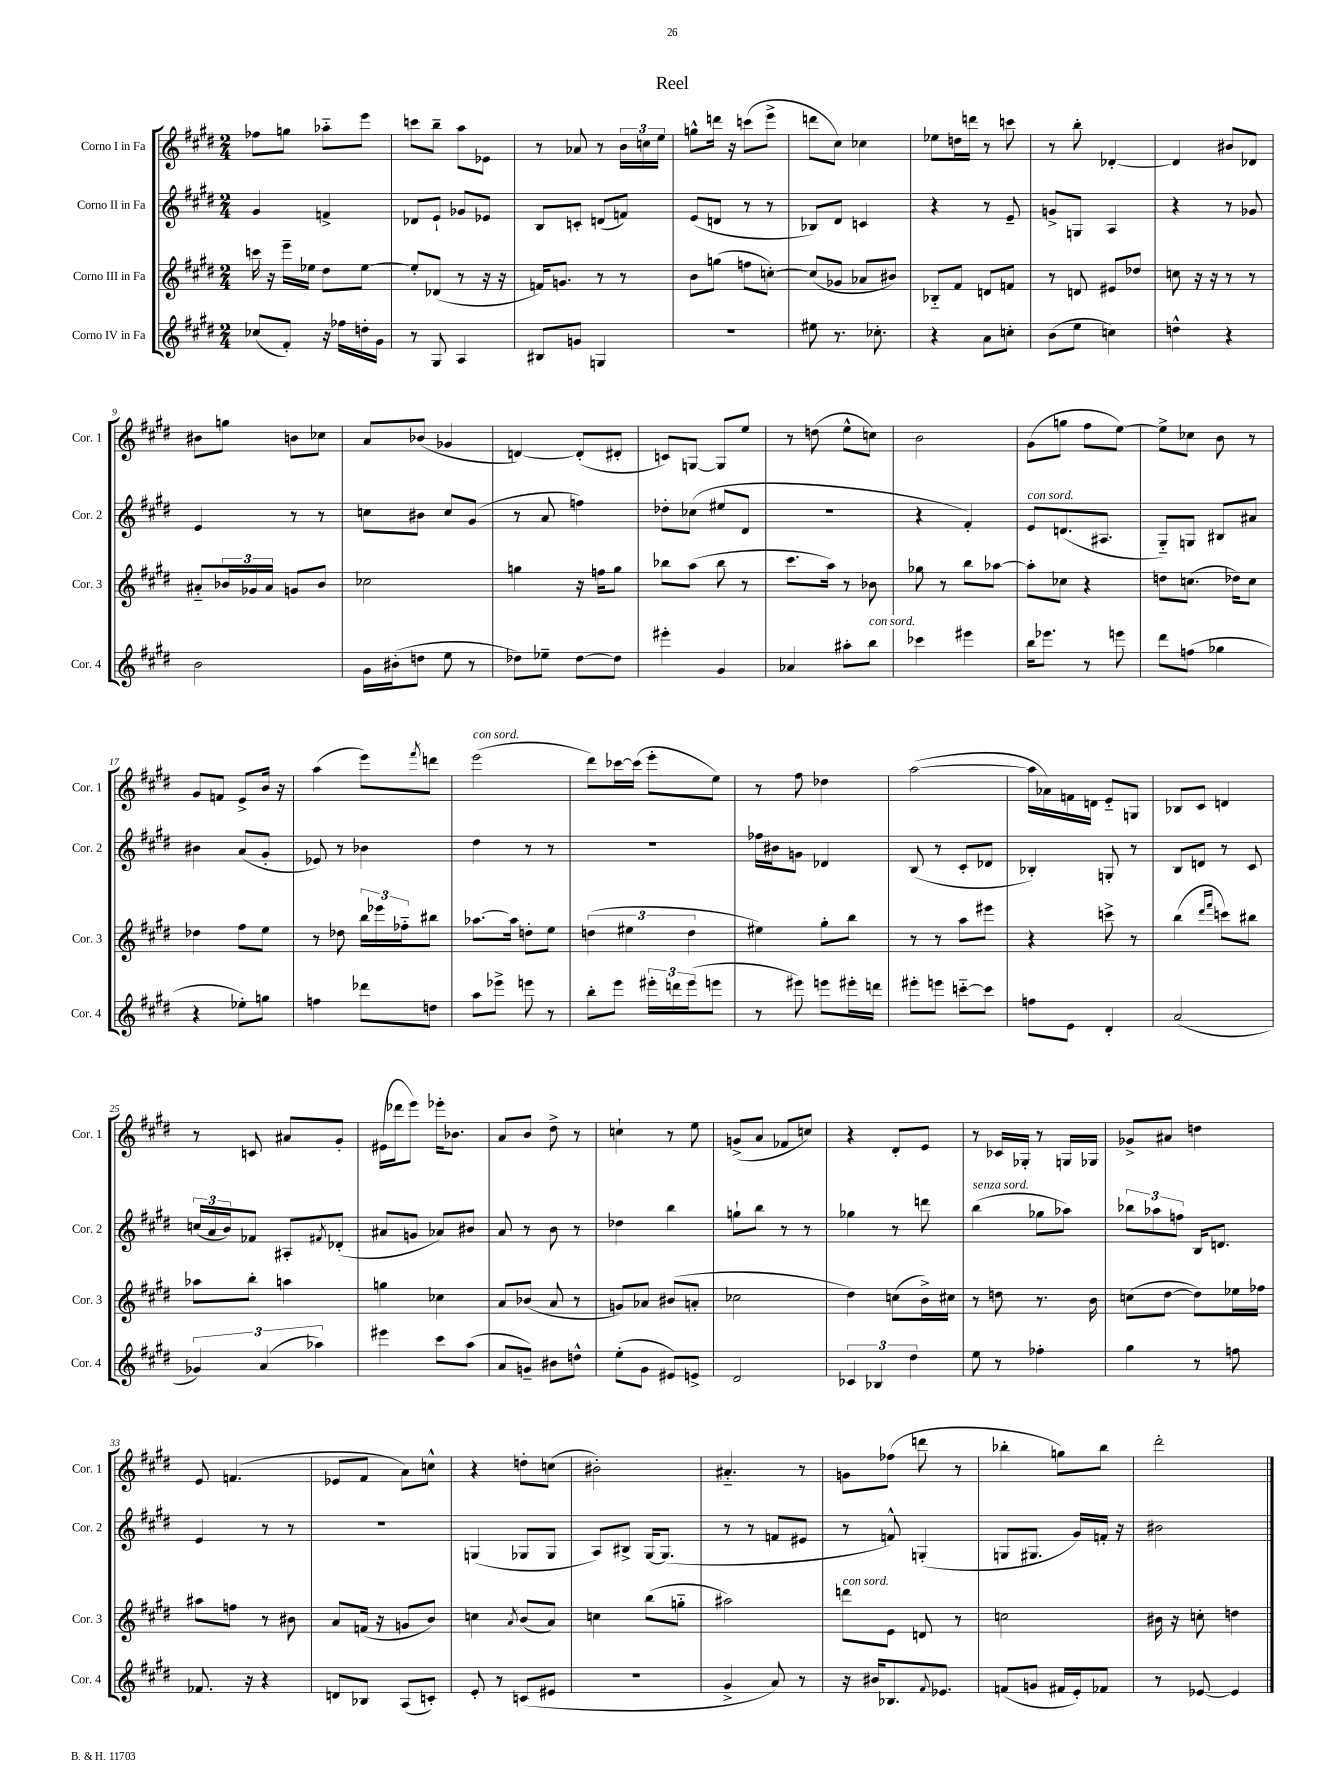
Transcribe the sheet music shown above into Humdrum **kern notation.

**kern	**kern	**kern	**kern
*part4	*part3	*part2	*part1
*staff4	*staff3	*staff2	*staff1
*I"Corno IV in Fa	*I"Corno III in Fa	*I"Corno II in Fa	*I"Corno I in Fa
*I'Cor. 4	*I'Cor. 3	*I'Cor. 2	*I'Cor. 1
*clefG2	*clefG2	*clefG2	*clefG2
*k[f#c#g#d#]	*k[f#c#g#d#]	*k[f#c#g#d#]	*k[f#c#g#d#]
*M2/4	*M2/4	*M2/4	*M2/4
=1	=1	=1	=1
(8cc-X/L	16cccn\	4g#/	8ff-X\L
.	16r	.	.
8f#'/J)	16eee~\LL	.	8ggn\J
.	16ee-X\JJ	.	.
16r	8dd#\L	4fn^/	8aa-X\L
16ff-X\LL	.	.	.
16ddn'\	[8ee-\J	.	8eee\J
16g#\JJ	.	.	.
=2	=2	=2	=2
8r	8ee-'/L]	8d-X/L	8cccn\L
8G#/	(8d-X/J	8e`/J	8bb~\J
4A/	8r	8g-X/L	8aa\L
.	16r	8e-X/J	8e-X\J
.	16r	.	.
=3	=3	=3	=3
8B#X/L	16fn/KL)	8B/L	8r
.	8.gn/J	.	.
8gn/J	.	8cn'/J	8a-X/
4Gn/	8r	(8dn/L	8r
.	8r	8fn/J)	24b\LL
.	.	.	24ccn\
.	.	.	24ee\JJ
=4	=4	=4	=4
2r	8b\L	(8e/L	8ggn^^\L
.	(8ggn\J	8dn/J	16dddn\Jk
.	.	.	16r
.	8ffn\L	8r	(8cccn\L
.	[8ccn'\J)	8r	8eee^\J
=5	=5	=5	=5
8ee#X\	(8cc/L]	8B-X/L)	8dddn\L
8.r	8g-X/J	8d#/J	8cc#\J)
.	8a-X/L	4cn/	4cc-X\
8.cc-X'\	.	.	.
.	8b#X/J)	.	.
=6	=6	=6	=6
4r	8B-X/L	4r	8ee-X\L
.	8f#/J	.	16ddn\L
.	.	.	16dddn\JJ
8a\L	8dn/L	8r	8r
8ccn'\J	8fn/J	8e~/	8cccn\
=7	=7	=7	=7
(8b\L	8r	8gn^/L	8r
8ee\J	8dn/	8Gn/J	8bb'\
4ccn\)	8e#X/L	4A/	[4d-X'/
.	8dd-X/J	.	.
=8	=8	=8	=8
4ddn^^\	8ccn\	4r	4d-/]
.	16r	.	.
.	16r	.	.
4r	8r	8r	8b#X/L
.	8r	8g-X/	8d-X/J
!!LO:LB:g=z
=9	=9	=9	=9
2b\	8a#X/L	4e/	8b#X\L
.	24b-X/L	.	8ggn\J
.	24g-X/	.	.
.	24a#/JJ	.	.
.	8gn/L	8r	8bn\L
.	8b-/J	8r	8cc-X\J
=10	=10	=10	=10
16g#\LL	2cc-X\	8ccn\L	8a/L
(16b#X'\J	.	.	.
8ddn\J	.	8b#X\J	(8b-X/J
8ee\	.	8cc/L	4g-X/
8r	.	(8g#/J	.
=11	=11	=11	=11
8dd-X\L)	4ggn\	8r	[4dn/)
8ee-X~\J	.	8a/	.
[8dd-\L	16r	4ffn\)	(8d'/L]
.	16ffn\KL	.	.
8dd-\J]	8gg\J	.	8d#X'/J
=12	=12	=12	=12
4eee#X'\	8bb-X\L	8dd-X'\L	8cn/L)
.	(8aa\J	(8cc-X\J	[8Gn/J
4g#/	8bb-\	8ee#X/L	8G/L]
.	8r	8d#/J	8ee/J
=13	=13	=13	=13
4a-X/	8.ccc#\L	2r	8r
.	.	.	(8ddn\
.	16aa\Jk)	.	.
8aa#X'\L	8r	.	8ee^^\L
!LO:TX:a:i:t=con sord.	!	!	!
8bb\J	8b-X\	.	8ccn\J)
=14	=14	=14	=14
4ccc-X\	8gg-X\	4r	2b\
.	8r	.	.
4eee#X\	8bb\L	4f#'/)	.
.	[8aa-X\J	.	.
=15	=15	=15	=15
!	!	!LO:TX:a:i:t=con sord.	!
16bb\KL	8aa-'\L]	8e/L	(8g#\L
8.eee-X\J	.	.	.
.	8cc-X\J	(8.dn/	8ggn\J
8r	4r	.	8ff#\L
.	.	8.A#X/J	.
8eeen\	.	.	[8ee\J)
=16	=16	=16	=16
8ddd#\L	8ddn\L	8G#/L)	8ee^\L]
(8ffn\J	(8.ccn\J	8Gn/J	8cc-X\J
4gg-X\	.	8B#X/L	8b\
.	16dd-X\KL)	.	.
.	8cc\J	8a#X/J	8r
!!LO:LB:g=z
=17	=17	=17	=17
4r	4dd-X\	4b#X\	8g#/L
.	.	.	8fn/J
8ee-X'\L)	8ff#\L	(8a/L	8e^/L
8ggn\J	8ee\J	8g#'/J	16b/Jk
.	.	.	16r
=18	=18	=18	=18
4ffn\	8r	8e-X/)	(4aa\
.	8dd-X\	8r	.
8ddd-X\L	24bb\LL	4b-X\	8eee\L)
.	24eee-X\	.	.
.	24ff-X\J	.	.
.	.	.	8qfff#/
8ddn\J	8bb#X\J	.	8dddn\J
=19	=19	=19	=19
!	!	!	!LO:TX:a:i:t=con sord.
8aa\L	[8.aa-X\L	4dd#\	(2eee\
8eee-X^\J	.	.	.
.	16aa-\Jk]	.	.
8eeen\	8ddn'\L	8r	.
8r	8ee\J	8r	.
=20	=20	=20	=20
8bb'\L	(6ddn\	2r	8ddd#\L)
8eee\J	.	.	[16ccc-X\L
.	6ee#X\	.	.
.	.	.	(16ccc-\JJ]
24eee#X'\LL	.	.	8eee'\L
24dddn\	.	.	.
(24eee#\J	6dd\	.	.
8eeen\J	.	.	8ee\J)
=21	=21	=21	=21
8r	4ee#X\)	16ff-X\LL	8r
.	.	16b#X\J	.
8eee#X\)	.	8gn\J	8ff#\
8eeen\L	8gg#'\L	4d-X/	4dd-X\
16eee#X'\L	8bb\J	.	.
16dddn\JJ	.	.	.
=22	=22	=22	=22
8eee#X'\L	8r	(8B/	([2aa\
8eeen\J	8r	8r	.
[8cccn\L	8aa\L	8c#'/L	.
8ccc\J]	8eee#X\J	8d-X/J	.
=23	=23	=23	=23
8ffn\L	4r	4B-X'/)	16aa\LL]
.	.	.	16a-X\)
8e\J	.	.	16fn\
.	.	.	16dn\JJ
4d#'/	8cccn^\	8Gn'/	8e/L
.	8r	8r	8Gn/J
=24	=24	=24	=24
(2a/	(4bb\	8B/L	8B-X/L
.	.	8dn/J	8c#/J
.	16qqddd#/LL	.	.
.	16qqfff#/JJ	.	.
.	8cccn\L)	8r	4dn/
.	8bb#X\J	8c#/	.
!!LO:LB:g=z
=25	=25	=25	=25
6g-X/)	8aa-X\L	(24ccn/LL	8r
.	.	24a/	.
.	.	24b/J)	.
.	8bb'\J	8f-X/J	8cn/
(6a/	.	.	.
.	4aan\	8A#X'/L	8a#X/L
6aa-X\)	.	.	.
.	.	8qf#X/	.
.	.	(8d-X'/J	8g#'/J
=26	=26	=26	=26
4eee#X\	4ggn\	8a#X/L	(16e#X\LL
.	.	.	16ddd-X\J
.	.	8gn/J	8eee\J)
8ccc#\L	4cc-X\	8a-X/L)	16eee-X'\KL
.	.	.	8.b-X\J
(8aa\J	.	8b#X/J	.
=27	=27	=27	=27
8a/L	8a/L	8a/	8a/L
8gn~/J)	(8b-X/J	8r	8b/J
8b#X\L	8a/	8b\	8dd#^\
8ddn^^\J	8r	8r	8r
=28	=28	=28	=28
(8ee'\L	8gn/L)	4dd-X\	4ccn`\
8g#\J	8a-X/J	.	.
8e#X/L)	(8b#X/L	4bb\	8r
8en^/J	8an'/J	.	8ee\
=29	=29	=29	=29
2d#/	2cc-X\	8ggn`\L	(8gn^/L
.	.	8bb\J	8a/J
.	.	8r	8f-X/L
.	.	8r	8ccn/J)
=30	=30	=30	=30
6c-X/	4dd#\)	4gg-X\	4r
6B-X/	.	.	.
.	(8ccn\L	8r	8d#'/L
6dd#\	.	.	.
.	16b^\L)	8dddn\	8e/J
.	16cc#X\JJ	.	.
=31	=31	=31	=31
!	!	!LO:TX:a:i:t=senza sord.	!
8ee\	8r	(4bb\	8r
8r	8ddn\	.	16c-X/LL
.	.	.	16G-X'/JJ
4ff-X'\	8.r	8gg-X\L	8r
.	.	8aa-X\J)	16Gn/LL
.	16b\	.	16G-X/JJ
=32	=32	=32	=32
4gg#\	(8ccn\L	12bb-X\L	8g-X^/L
.	.	12aa-X\	.
.	[8dd#\J	.	8a#X/J
.	.	12ffn\J	.
8r	8dd#\L])	16B/KL	4ddn\
.	.	8.dn/J	.
8ffn\	16ee-X\L	.	.
.	16ff-X\JJ	.	.
!!LO:LB:g=z
=33	=33	=33	=33
8.f-X/	8aa#X\L	4e/	8e/
.	8ffn\J	.	(4.fn/
16r	.	.	.
4r	8r	8r	.
.	8b#X\	8r	.
=34	=34	=34	=34
8dn/L	8a/L	2r	8e-X/L
8B-X/J	(16fn/Jk	.	8f#/J
.	16r	.	.
(8A/L	8gn/L	.	8a\L)
8cn'/J)	8b/J)	.	8ccn^^\J
=35	=35	=35	=35
8e'/	4ccn\	(4Gn/	4r
8r	.	.	.
.	8qa/	.	.
(8cn/L	(8b/L	8G-X/L	8ddn'\L
8e#X/J	8a/J)	8G-/J	(8ccn\J
=36	=36	=36	=36
2r	4ccn\	8A/L)	2b#X'\)
.	.	8B#X^/J	.
.	(8bb\L	[16G#/KL	.
.	.	(8.G#/J]	.
.	8ggn\J	.	.
=37	=37	=37	=37
4g#^/	2aa#X\)	8r	4.a#X/
.	.	8r	.
8a/)	.	8fn/L	.
8r	.	8e#X/J	8r
=38	=38	=38	=38
!	!LO:TX:a:i:t=con sord.	!	!
16r	8dddn\L	8r	8gn\L
16b#X/KL	.	.	.
8.B-X/	8e\J	8fn^^/)	(8ff-X\J
.	8dn/	(4Gn'/	8dddn\
8qqf#/	.	.	.
8.e-X/J	.	.	.
.	8r	.	8r
=39	=39	=39	=39
(8fn/L	2ccn\	8Gn/L	4bb-X'\
8gn/J	.	8.G#X/J	.
16f#X/LL	.	.	8ggn\L)
16e'/J)	.	16g#/LL)	.
8f-X/J	.	16fn'/JJ	8bb-\J
.	.	16r	.
=40	=40	=40	=40
8r	16b#X\	2b#X\	2ddd#'\
.	16r	.	.
[8e-X/	8ccn'\	.	.
4e-/]	4ddn\	.	.
==	==	==	==
*-	*-	*-	*-
